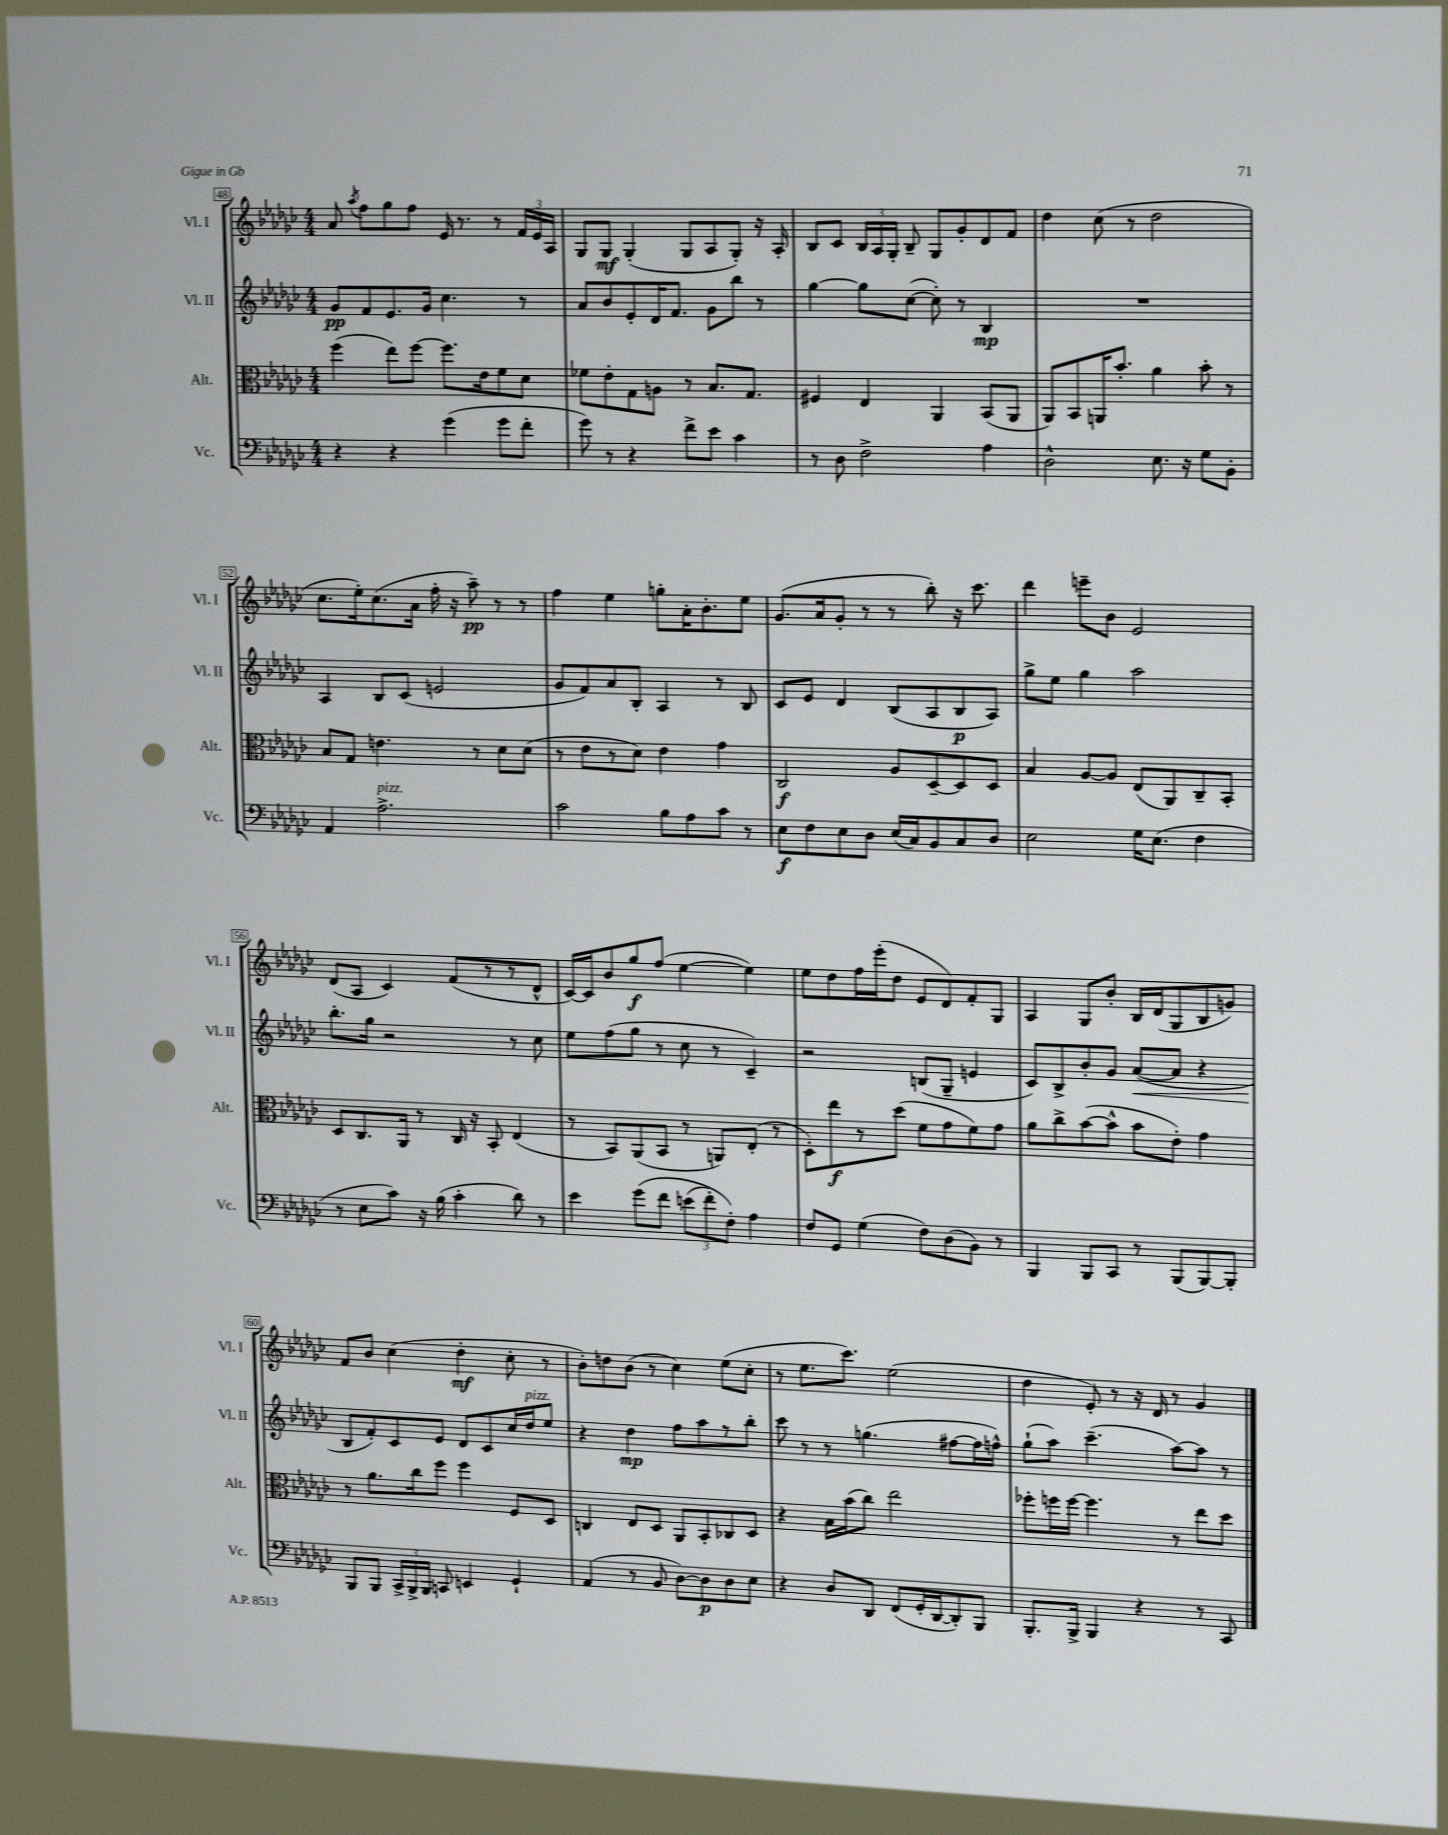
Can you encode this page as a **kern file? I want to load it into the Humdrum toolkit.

**kern	**dynam	**kern	**dynam	**kern	**dynam	**kern	**dynam
*part4	*part4	*part3	*part3	*part2	*part2	*part1	*part1
*staff4	*staff4	*staff3	*staff3	*staff2	*staff2	*staff1	*staff1
*I"Vc.	*	*I"Alt.	*	*I"Vl. II	*	*I"Vl. I	*
*I'Vc.	*	*I'Alt.	*	*I'Vl. II	*	*I'Vl. I	*
*clefF4	*	*clefC3	*	*clefG2	*	*clefG2	*
*k[b-e-a-d-g-c-]	*	*k[b-e-a-d-g-c-]	*	*k[b-e-a-d-g-c-]	*	*k[b-e-a-d-g-c-]	*
*M4/4	*	*M4/4	*	*M4/4	*	*M4/4	*
=48	=48	=48	=48	=48	=48	=48	=48
4r	.	(4ff\	.	8g-/L	pp	8a-/	.
.	.	.	.	.	.	8qaa-/	.
.	.	.	.	8f/	.	8ff\L	.
4r	.	8ee-\L)	.	8.e-/	.	8gg-\	.
.	.	[8ff\J	.	.	.	8ff\J	.
.	.	.	.	16g-/Jk	.	.	.
(4g-\	.	8.ff\L]	.	4.cc-\	.	16e-/	.
.	.	.	.	.	.	8.r	.
.	.	16e-\k	.	.	.	.	.
8g-\L	.	8f\	.	.	.	8r	.
8f'\J	.	8d-\J	.	8r	.	24f/LL	.
.	.	.	.	.	.	24e-/	.
.	.	.	.	.	.	24A-/JJ	.
=49	=49	=49	=49	=49	=49	=49	=49
8g-\)	.	8f-X\L	.	8a-/L	.	8G-/L	.
8r	.	8e-'\	.	8b-/	.	8G-/J	mf
4r	.	8G-\	.	8e-'/	.	(4G-'/	.
.	.	8An\J	.	16d-/K	.	.	.
.	.	.	.	8.f/J	.	.	.
8f^\L	.	8r	.	.	.	8G-/L	.
8e-\J	.	8.B-/L	.	8g-\L	.	8A-/	.
4c-\	.	.	.	8bb-\J	.	8G-'/J)	.
.	.	8.G-/J	.	.	.	.	.
.	.	.	.	8r	.	16r	.
.	.	.	.	.	.	16A-'/	.
=50	=50	=50	=50	=50	=50	=50	=50
8r	.	4F#X/	.	[4gg-\	.	8B-/L	.
8D-\	.	.	.	.	.	8c-/J	.
2F^\	.	4E-/	.	8gg-\L]	.	24B-/LL	.
.	.	.	.	.	.	24A-/	.
.	.	.	.	.	.	24G-'/JJ	.
.	.	.	.	([8cc-\J	.	8B-~/	.
.	.	4AA-/	.	8cc-'\])	.	8G-/L	.
.	.	.	.	8r	.	8g-'/	.
4A-\	.	(8BB-/L	.	4B-/	mp	8d-/	.
.	.	8AA-/J	.	.	.	8f/J	.
=51	=51	=51	=51	=51	=51	=51	=51
2D-^^\	.	8AA-/L)	.	1r	.	4dd-\	.
.	.	8BB-/	.	.	.	.	.
.	.	16AAn/K	.	.	.	(8cc-\	.
.	.	8.b-'/J	.	.	.	.	.
.	.	.	.	.	.	8r	.
8.E-\	.	4a-\	.	.	.	2dd-\	.
16r	.	.	.	.	.	.	.
8G-\L	.	8b-'\	.	.	.	.	.
8BB-'\J	.	8r	.	.	.	.	.
!!LO:LB:g=z
=52	=52	=52	=52	=52	=52	=52	=52
4AA-/	.	8B-/L	.	4A-/	.	8.cc-\L	.
.	.	8G-/J	.	.	.	.	.
.	.	.	.	.	.	16ee-'\k)	.
!LO:TX:a:i:t=pizz.	!	!	!	!	!	!	!
2.A-^\	.	4.en\	.	8B-/L	.	(8.cc-\	.
.	.	.	.	(8c-/J	.	.	.
.	.	.	.	.	.	16a-\Jk	.
.	.	.	.	2en/	.	16ff'\	.
.	.	.	.	.	.	16r	.
.	.	8r	.	.	.	8aa-~\)	pp
.	.	8d-\L	.	.	.	8r	.
.	.	(8d-\J	.	.	.	8r	.
=53	=53	=53	=53	=53	=53	=53	=53
2c-\	.	8r	.	8g-/L	.	4ff\	.
.	.	8e-\L	.	8f/)	.	.	.
.	.	8r	.	8a-/	.	4ee-\	.
.	.	8d-\J)	.	8B-'/J	.	.	.
8B-\L	.	4e-\	.	4A-/	.	8ggn'\L	.
8A-\	.	.	.	.	.	16a-'\K	.
.	.	.	.	.	.	8.b-'\	.
8c-\J	.	4g-\	.	8r	.	.	.
8r	.	.	.	8B-/	.	8ee-\J	.
=54	=54	=54	=54	=54	=54	=54	=54
8E-\L	f	2C-/	f	8c-/L	.	(8.g-/L	.
8F\	.	.	.	8e-/J	.	.	.
.	.	.	.	.	.	16a-/k	.
8E-\	.	.	.	4d-/	.	8g-'/J	.
8D-\J	.	.	.	.	.	8r	.
(16E-/LL	.	8A-/L	.	(8B-/L	.	8r	.
16C-/J)	.	.	.	.	.	.	.
8BB-/	.	[8D-~/	.	8A-/	.	8bb-'\)	.
8C-/	.	8D-/]	.	8B-/	p	16r	.
.	.	.	.	.	.	8.ccc-\	.
8D-/J	.	8D-/J	.	8A-/J)	.	.	.
=55	=55	=55	=55	=55	=55	=55	=55
2E-\	.	4B-/	.	8gg-^\L	.	4ddd-\	.
.	.	.	.	8ee-\J	.	.	.
.	.	[8A-/L	.	4gg-\	.	8eeen~\L	.
.	.	8A-/J]	.	.	.	8b-\J	.
16G-\KL	.	(8E-/L	.	2aa-\	.	2e-/	.
(8.E-\J	.	.	.	.	.	.	.
.	.	8AA-/)	.	.	.	.	.
4F\	.	8C-~/	.	.	.	.	.
.	.	8BB-'/J	.	.	.	.	.
!!LO:LB:g=z
=56	=56	=56	=56	=56	=56	=56	=56
8r	.	8D-/L	.	8.bb-'\L	.	(8d-/L	.
8E-\L	.	8.C-/	.	.	.	8A-/J	.
.	.	.	.	16gg-\Jk	.	.	.
8c-\J)	.	.	.	2r	.	4c-/)	.
.	.	16AA-/Jk	.	.	.	.	.
16r	.	8r	.	.	.	.	.
(16B-\	.	.	.	.	.	.	.
4c-'\	.	16C-/	.	.	.	(8f/L	.
.	.	16r	.	.	.	.	.
.	.	8BB-'/	.	.	.	8r	.
8d-\)	.	(4E-/	.	8r	.	8r	.
8r	.	.	.	8cc-\	.	8d-^^/J	.
=57	=57	=57	=57	=57	=57	=57	=57
4e-\	.	8r	.	8ee-\L	.	[16c-/LL)	.
.	.	.	.	.	.	16c-/J]	.
.	.	8BB-/L)	.	(8ff\	.	8b-/	.
(8g-\L	.	(8AA-/	.	8gg-\J	.	8gg-/	f
8f\J	.	8BB-/J	.	8r	.	(8ff/J	.
(12en\L	.	8r	.	8cc-\	.	[4ee-\	.
12f'\)	.	.	.	.	.	.	.
.	.	8AAn/L)	.	8r	.	.	.
12F'\J)	.	.	.	.	.	.	.
4A-\	.	(8E-'/J	.	4c-~/)	.	4ee-\])	.
.	.	8r	.	.	.	.	.
=58	=58	=58	=58	=58	=58	=58	=58
8F/L	.	8D-'\L)	.	2r	.	8ee-\L	.
8GG-/J	.	8ee-\	f	.	.	8dd-\	.
(4G-\	.	8r	.	.	.	16ff\L	.
.	.	.	.	.	.	(16eee-'\J	.
.	.	(8dd-\J	.	.	.	8dd-\J	.
8F\L)	.	8f\L	.	(8Bn/L	.	8e-/L	.
(8D-\	.	8g-\	.	8G-~/J	.	8d-/)	.
8BB-\J)	.	8f\)	.	4en/	.	8f'/	.
8r	.	8g-\J	.	.	.	8G-/J	.
=59	=59	=59	=59	=59	=59	=59	=59
4BBB-/	.	8a-\L	.	8c-/L)	.	4A-/	.
.	.	8cc-^\	.	8B-^/	.	.	.
8BBB-/L	.	([8b-\	.	8b-'/	.	8G-/L	.
8CC-/J	.	8b-^^\J]	.	8g-/J	.	8b-'/J	.
!	!	!	!	!	!LO:HP:b	!	!
8r	.	8b-\L	.	([8a-/L	<	16B-/LL	.
.	.	.	.	.	.	(16d-/J	.
(8BBB-/L	.	8e-'\J)	.	8a-/J]	.	8G-/	.
[8BBB-/)	.	4g-\	.	4r	.	8B-/	.
8BBB-'/J]	.	.	.	.	.	8gn/J)	.
!!LO:LB:g=z
=60	=60	=60	=60	=60	=60	=60	=60
8BBB-/L	.	8r	.	8B-/L	.	8f/L	.
8BBB-/J	.	8.a-\L	.	8f'/)	[	8b-/J	.
24CC-^/LL	.	.	.	8c-/	.	(4cc-\	.
24BBB-^/	.	.	.	.	.	.	.
.	.	16cc-\k	.	.	.	.	.
24BBB-/JJ	.	.	.	.	.	.	.
8CCn/	.	8ff\J	.	8e-/J	.	.	.
4EEn/	.	4ff\	.	8d-/L	.	4dd-'\	mf
.	.	.	.	8c-/	.	.	.
4GG-`/	.	8F/L	.	16cc-/L	.	8cc-'\	.
!	!	!	!	!LO:TX:a:i:t=pizz.	!	!	!
.	.	.	.	16dd-/J	.	.	.
.	.	8D-/J	.	8ee-/J	.	8r	.
=61	=61	=61	=61	=61	=61	=61	=61
(4AA-/	.	4Cn/	.	4r	.	8b-'\L)	.
.	.	.	.	.	.	8ddn\	.
8r	.	8E-/L	.	4dd-\	mp	(8b-\J	.
8BB-/	.	8D-/J	.	.	.	8r	.
[8D-\L)	.	8AA-/L	.	8ff\L	.	4cc-\)	.
8D-\]	p	8BB-'/	.	8aa-\	.	.	.
8D-\	.	8C-X/	.	8r	.	(8ee-\L	.
8E-\J	.	8D-/J	.	8bb-'\J	.	8cc-'\J	.
=62	=62	=62	=62	=62	=62	=62	=62
4r	.	4r	.	8ccc-\	.	8r	.
.	.	.	.	8r	.	8.ee-\L	.
8D-/L	.	16B-\LL	.	8r	.	.	.
.	.	(16b-\J	.	.	.	8.ccc-\J)	.
8DD-/J	.	8cc-\J)	.	(4.ggn\	.	.	.
(8FF/L	.	2ee-\	.	.	.	(2ee-\	.
16GG-'/L	.	.	.	.	.	.	.
[16DD-/J	.	.	.	.	.	.	.
8DD-'/])	.	.	.	[8ff#X\L	.	.	.
8BBB-/J	.	.	.	16ff#\L]	.	.	.
.	.	.	.	16ffn^^\JJ)	.	.	.
=63	=63	=63	=63	=63	=63	=63	=63
8.BBB-'/L	.	8ff-X'\L	.	(8gg-`\L	.	4dd-\	.
.	.	16ffn\L	.	8aa-\J)	.	.	.
16BBB-^/Jk	.	[16ff\JJ	.	.	.	.	.
4BBB-/	.	4.ff\]	.	(4.ccc-~\	.	8e-'/)	.
.	.	.	.	.	.	8r	.
4r	.	.	.	.	.	16r	.
.	.	.	.	.	.	16d-/	.
.	.	8r	.	[8aa-\L)	.	8r	.
8r	.	8ee-\L	.	8aa-\J]	.	4g-/	.
8CC-/	.	8dd-\J	.	8r	.	.	.
==	==	==	==	==	==	==	==
*-	*-	*-	*-	*-	*-	*-	*-
